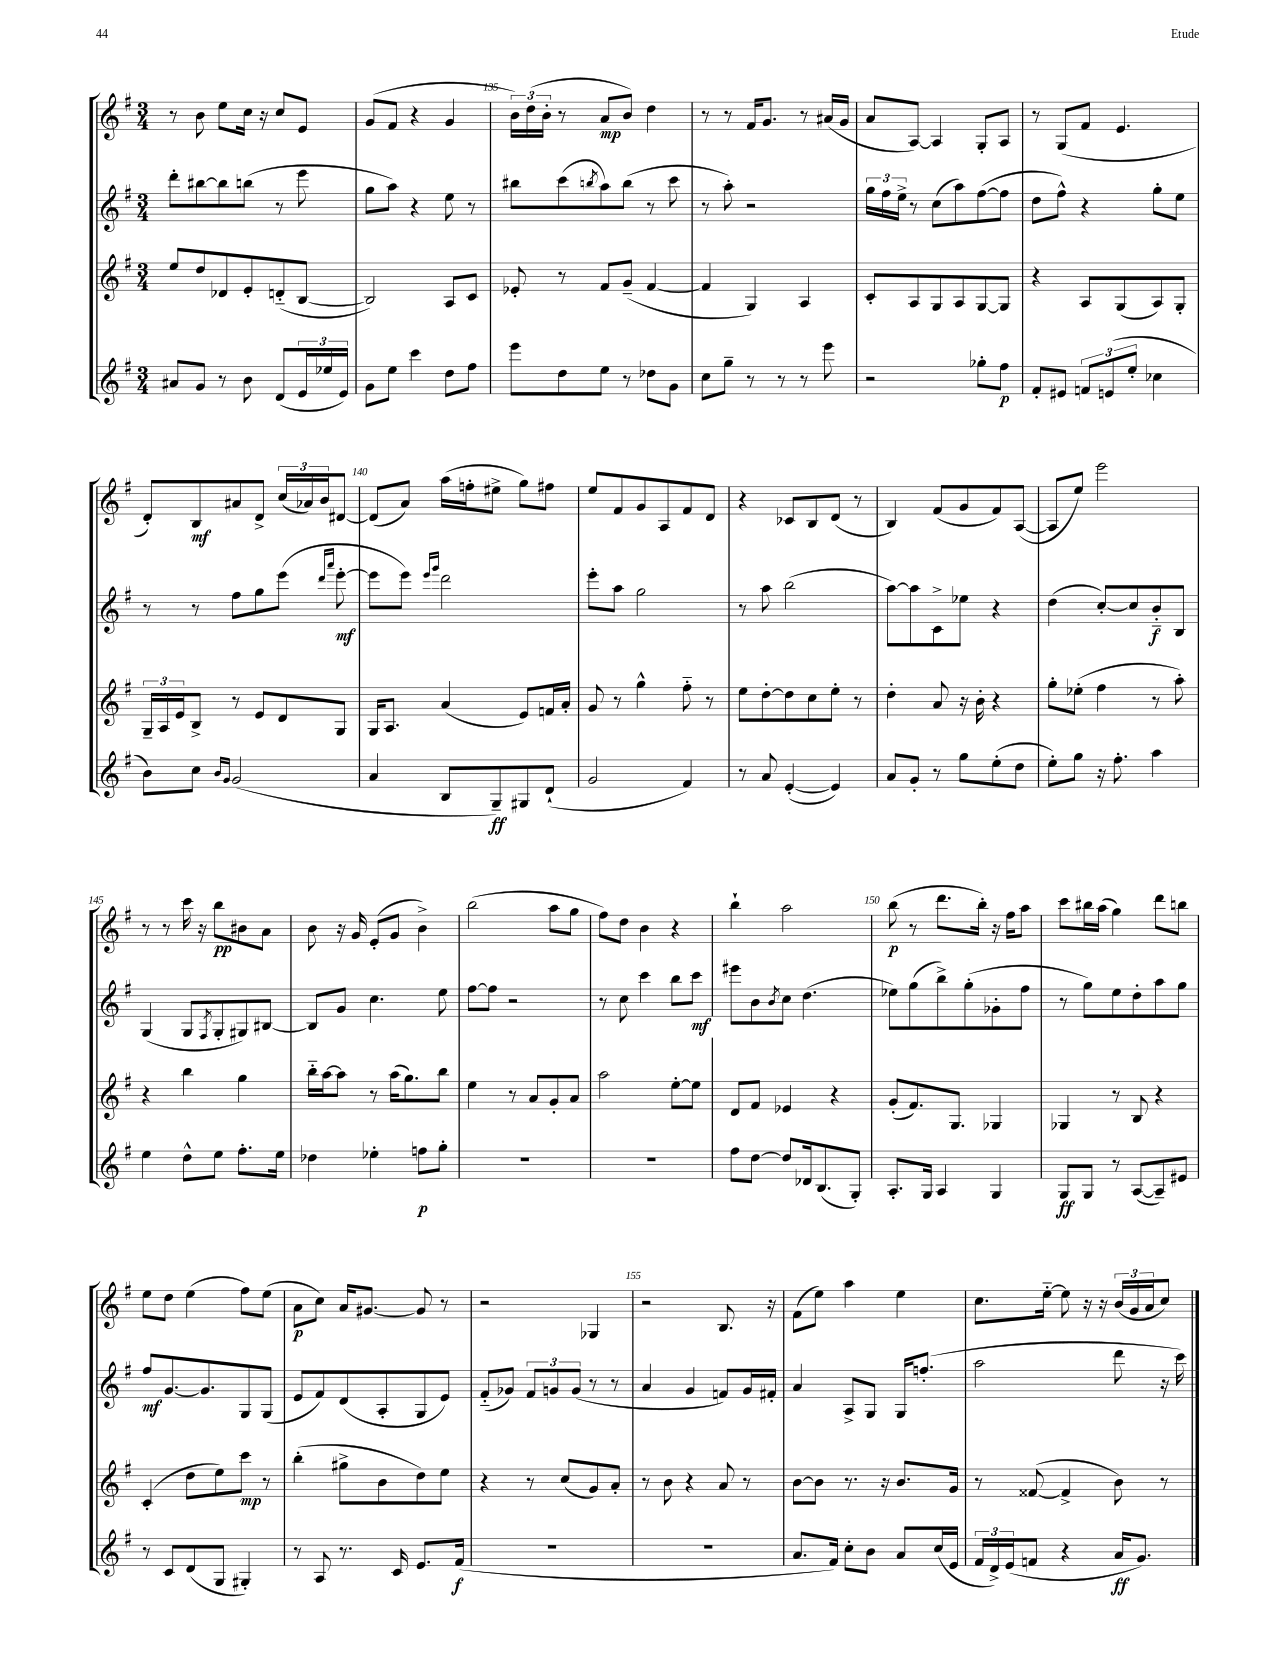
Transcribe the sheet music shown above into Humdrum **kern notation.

**kern	**kern	**kern	**kern
*staff4	*staff3	*staff2	*staff1
*clefG2	*clefG2	*clefG2	*clefG2
*k[f#]	*k[f#]	*k[f#]	*k[f#]
*M3/4	*M3/4	*M3/4	*M3/4
8a#	8ee	8ddd'	8r
8g	8dd	[8bb#	8b
8r	8d-	8bb#]	8ee
8b	8e'	(8bb	16cc
.	.	.	16r
(8d	(8d'~	8r	8cc
24e	[8B	8eee	8e
24ee-	.	.	.
24e)	.	.	.
=	=	=	=
8g	2B])	8gg	(8g
8ee	.	8aa)	8f#
4ccc	.	4r	4r
8dd	8A	8ee	4g
8ff#	8c	8r	.
=	=	=	=
8eee	8e-'	8bb#	24b)
.	.	.	(24dd
.	.	.	24b'
8dd	8r	(8ccc	8r
.	.	8qbb	.
8ee	8f#	8aa)	8a
8r	(8g~	(8bb	8b)
8dd-	[4f#	8r	4dd
8g	.	8ccc	.
=	=	=	=
8cc	4f#]	8r	8r
8gg~	.	8aa')	8r
8r	4G)	2r	16f#
.	.	.	8.g
8r	.	.	.
8r	4A	.	8r
8eee	.	.	(16a#
.	.	.	16g
=	=	=	=
2r	8c'	24gg	8a
.	.	24ff#	.
.	.	24ee^	.
.	8A	8r	[8A)
.	8G	(8cc	4A]
.	8A	8aa)	.
8gg-'	[8G	([8ff#	8G'
8ff#	8G]	8ff#]	8A
=	=	=	=
8f#'	4r	8dd	8r
8e#	.	8ff#^^)	(8G
12f	8A	4r	8f#
(12e	.	.	.
.	(8G	.	4.e
12ee'	.	.	.
4cc-	8A)	8gg'	.
.	8G'	8ee	.
=	=	=	=
8b)	24G~	8r	8d')
.	24A	.	.
.	24e	.	.
8cc	8B^	8r	8B
16qqb	.	.	.
16qqg	.	.	.
(2g	8r	8ff#	8a#
.	8e	8gg	8d^
.	8d	(8eee	(24cc
.	.	.	24a-)
.	.	.	24b
.	.	16qqddd	.
.	.	16qqaaa	.
.	8G	[8eee'	[8d#
=	=	=	=
4a	16G	8eee]	(8d#]
.	8.A	.	.
.	.	8eee)	8a)
.	.	16qqeee	.
.	.	16qqggg	.
8B	(4a	2ddd	(16aa
.	.	.	16ff'
8G~)	.	.	8ee#^
8G#	8e)	.	8gg)
(8d`	16f	.	8ff#
.	16a'	.	.
=	=	=	=
2g	8g	8eee'	8ee
.	8r	8aa	8f#
.	4gg^^	2gg	8g
.	.	.	8A
4f#)	8ff#'~	.	8f#
.	8r	.	8d
=	=	=	=
8r	8ee	8r	4r
8a	[8dd'	8aa	.
([4e'	8dd]	(2bb	8c-
.	8cc	.	8B
4e])	8ee'	.	(8d
.	8r	.	8r
=	=	=	=
8a	4dd'	[8aa)	4B)
8g'	.	8aa]	.
8r	8a	8c^	(8f#
8gg	16r	8ee-	8g
.	16b'	.	.
(8ee'	4r	4r	8f#)
8dd	.	.	([8A
=	=	=	=
8ee')	8gg'	(4dd	8A]
8gg	(8ee-'	.	8ee)
16r	4ff#	[8cc')	2eee
8.ff#'	.	.	.
.	.	8cc]	.
4aa	8r	8b'~	.
.	8aa')	8B	.
=	=	=	=
4ee	4r	(4G	8r
.	.	.	8r
8dd^^	4bb	8G	16ccc
.	.	.	16r
.	.	8qF#	.
8ee	.	8G'	8bb
8.ff#'	4gg	8G#)	8b#
.	.	[8B#	8a
16ee	.	.	.
=	=	=	=
4dd-	16bb'~	8B#]	8b
.	[16aa	.	.
.	8aa]	8g	16r
.	.	.	16g
4ee-'	8r	4.cc	(8e'
.	(16aa	.	8g
.	8.gg)	.	.
8ff	.	.	4b^)
8gg'	8bb	8ee	.
=	=	=	=
2.r	4ee	[8ff#	(2bb
.	.	8ff#]	.
.	8r	2r	.
.	8a	.	.
.	8g'	.	8aa
.	8a	.	8gg
=	=	=	=
2.r	2aa	8r	8ff#)
.	.	8cc	8dd
.	.	4ccc	4b
.	[8ee'	8bb	4r
.	8ee]	8ccc	.
=	=	=	=
8ff#	8d	8eee#	4bb`
[8dd	8f#	8b	.
.	.	8qb	.
8dd]	4e-	8cc	2aa
16d-	.	(4.dd	.
(8.B	.	.	.
.	4r	.	.
8G')	.	.	.
=	=	=	=
8.A'	(8g'	8ee-)	(8bb
.	8.f#)	(8gg	8r
16G	.	.	.
4A	.	8bb^)	8.ddd
.	8.G	.	.
.	.	(8gg'	.
.	.	.	16bb')
4G	4G-	8g-'	16r
.	.	.	16ff#
.	.	8ff#	8aa
=	=	=	=
8G	4G-	8r	8ccc
8G	.	8gg)	16bb#
.	.	.	(16aa
8r	8r	8ee	4gg)
([8A	8B	8dd'	.
8A~])	4r	8aa	8ddd
8e#	.	8gg	8bb
=	=	=	=
8r	(4c'	8ff#	8ee
8c	.	[8.g	8dd
(8d	8dd	.	(4ee
.	.	8.g]	.
8G	8ee)	.	.
4G#')	8ccc	8G	8ff#)
.	8r	(8G	(8ee
=	=	=	=
8r	(4bb'	8e	8a
8A	.	8f#)	8cc)
8.r	8gg#^	(8d	16a
.	.	.	[8.g#
.	8b	8A'	.
16c	.	.	.
8.e	8dd)	8G	8g#]
.	8ee	8e)	8r
(16f#	.	.	.
=	=	=	=
2.r	4r	(8f#'~	2r
.	.	8g-)	.
.	8r	12f#	.
.	.	12g	.
.	(8cc	.	.
.	.	(12g	.
.	8g)	8r	4G-
.	8a'	8r	.
=	=	=	=
2.r	8r	4a	2r
.	8b	.	.
.	4r	4g	.
.	8a	8f)	8.B
.	8r	16g	.
.	.	16f#'	16r
=	=	=	=
8.a	[8b	4a	(8f#
.	8b]	.	8ee)
16f#)	.	.	.
8cc'	8.r	8A^	4aa
8b	.	8G	.
.	16r	.	.
8a	8.b	16G	4ee
.	.	(8.ff'	.
(16cc	.	.	.
16e	16g	.	.
=	=	=	=
24f#	8r	2aa	8.cc
24d^)	.	.	.
(24e	.	.	.
8f	([8f##	.	.
.	.	.	[16ee'~
4r	4f##^]	.	8ee]
.	.	.	16r
.	.	.	16r
16a	8b)	8ddd	(24b
.	.	.	24g
8.g)	.	.	.
.	.	.	24a
.	8r	16r	8cc)
.	.	16ccc)	.
==	==	==	==
*-	*-	*-	*-
